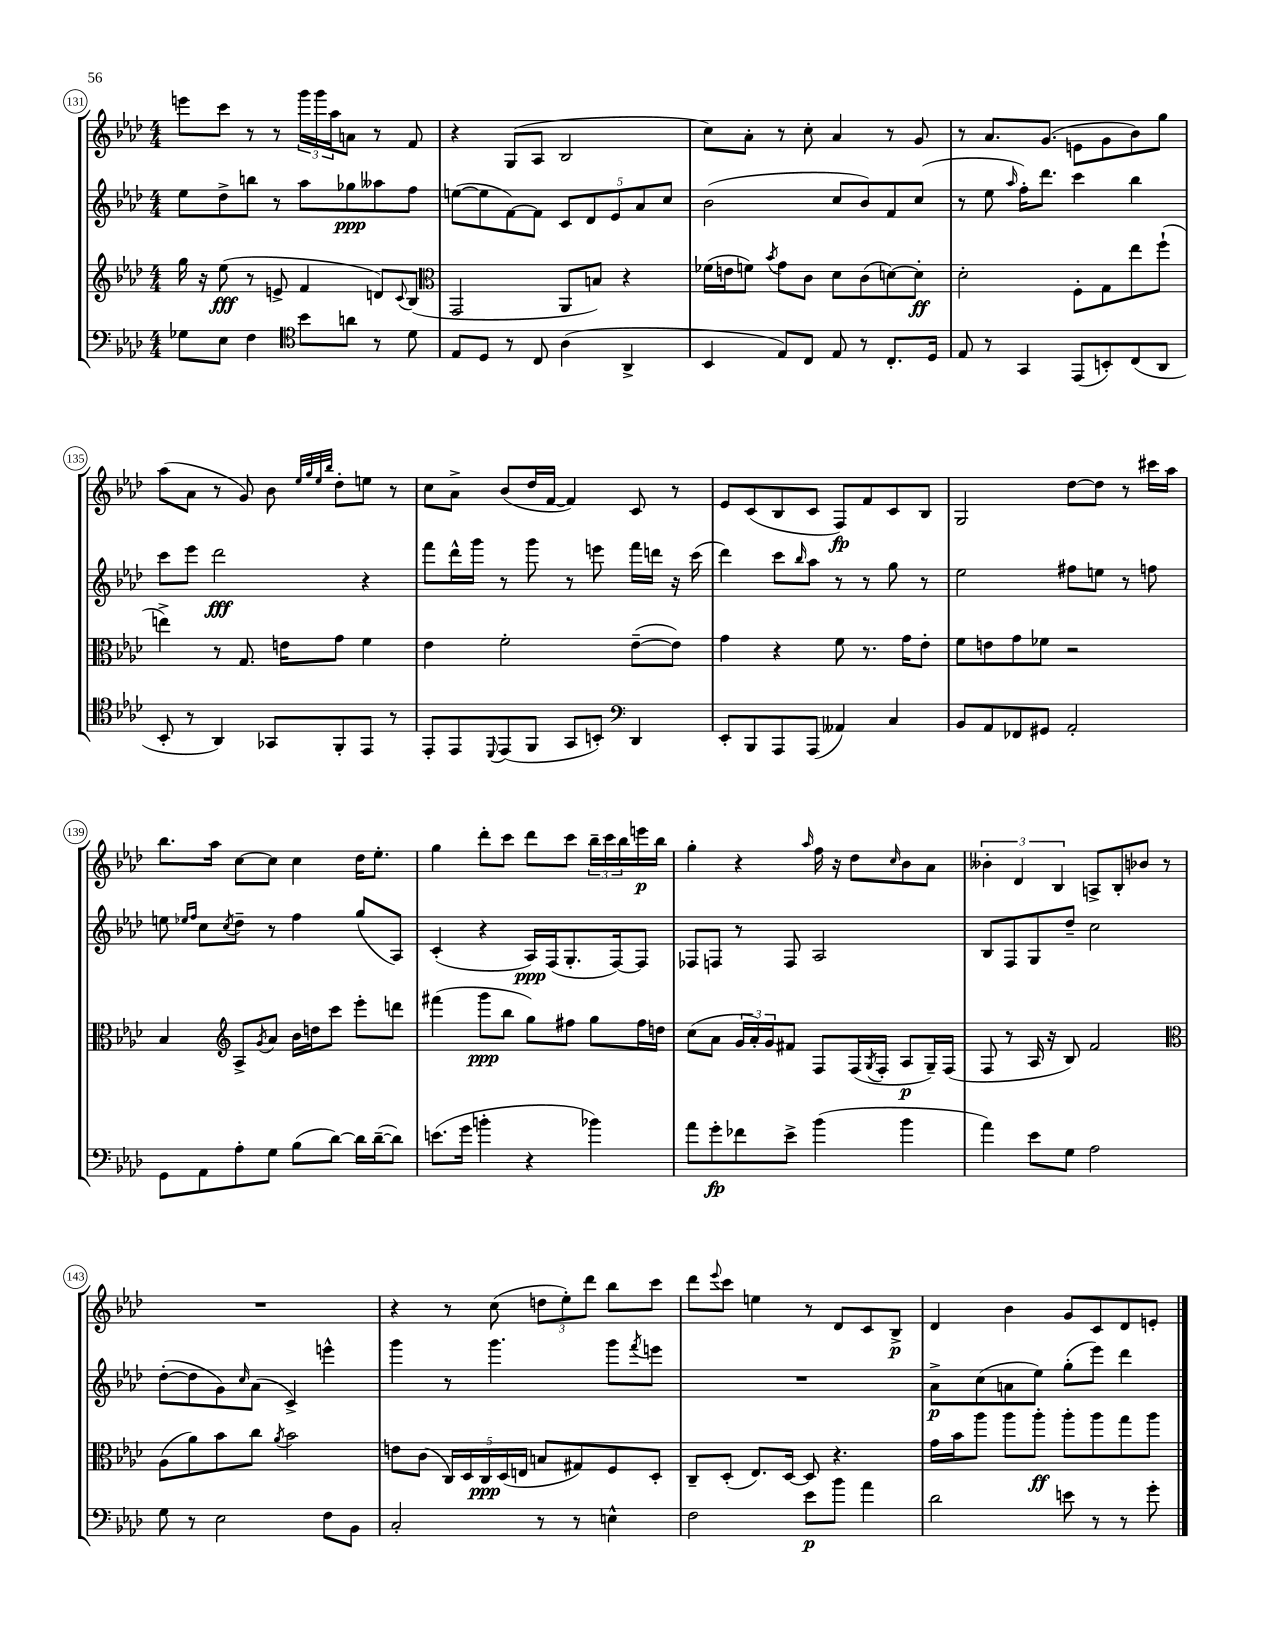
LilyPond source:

<<
\new StaffGroup <<
\new Staff = "s0" {
    \clef treble \key aes \major \numericTimeSignature \time 4/4
    e'''8 c'''8 r8 r8 \tuplet 3/2 { g'''16 g'''16 aes''16 } a'8 r8 f'8 |
    r4 g8( aes8 bes2 |
    c''8) aes'8-. r8 c''8-. aes'4 r8 g'8 |
    r8 aes'8. g'8.( e'8 g'8 bes'8) g''8 |
    aes''8( aes'8 r8 g'8) bes'8 \grace { ees''32 g''32 ees''32 bes''32 } des''8-. e''8 r8 |
    c''8 aes'8-> bes'8( des''16 f'16~ f'4) c'8 r8 |
    ees'8 c'8( bes8 c'8 f8\fp) f'8 c'8 bes8 |
    g2 des''8~ des''8 r8 cis'''16 aes''16 |
    bes''8. aes''16 c''8~ c''8 c''4 des''16 ees''8.-. |
    g''4 des'''8-. c'''8 des'''8 c'''8 \tuplet 3/2 { bes''16-- c'''16 bes''16 } e'''16\p bes''16 |
    g''4-. r4 \grace { aes''16 } f''16 r16 des''8 \grace { c''16 } bes'8 aes'8 |
    \tuplet 3/2 { beses'4-. des'4 bes4 } a8-> bes8-. bes'8 r8 |
    R1 |
    r4 r8 c''8( \tuplet 3/2 { d''8 ees''8-.) des'''8 } bes''8 c'''8 |
    des'''8 \appoggiatura { ees'''8 } c'''8 e''4 r8 des'8 c'8 bes8->\p |
    des'4 bes'4 g'8 c'8 des'8 e'8-. \bar "|." |
}
\new Staff = "s1" {
    \clef treble \key aes \major \numericTimeSignature \time 4/4
    ees''8 des''8-> b''8 r8 aes''8 ges''8\ppp aeses''8 f''8 |
    e''8~( e''8 f'8~) f'8 \tuplet 5/4 { c'8 des'8 ees'8 aes'8 c''8 } |
    bes'2( c''8 bes'8) f'8 c''8( |
    r8 ees''8 \grace { aes''16 } f''16-.) des'''8. c'''4 bes''4 |
    c'''8 ees'''8 des'''2\fff r4 |
    f'''8 des'''16-^ g'''16 r8 g'''8 r8 e'''8 f'''16 d'''16 r16 c'''16( |
    des'''4) c'''8 \grace { bes''16 } aes''8 r8 r8 g''8 r8 |
    ees''2 fis''8 e''8 r8 f''8 |
    e''8 \grace { ees''16 f''16 } c''8 \acciaccatura { c''8 } des''8-- r8 f''4 g''8( aes8) |
    c'4-.( r4 aes16\ppp) f16( g8.-. f16~) f8 |
    fes8 f8 r8 f8 aes2 |
    bes8 f8 g8 des''8-- c''2 |
    des''8~-.( des''8 g'8) \grace { c''16 } aes'8( c'4->) e'''4-^ |
    g'''4 r8 g'''4. g'''8 \acciaccatura { f'''8 } e'''8 |
    R1 |
    aes'8->\p c''8( a'8 ees''8) g''8-.( ees'''8) des'''4 \bar "|." |
}
\new Staff = "s2" {
    \clef treble \key aes \major \numericTimeSignature \time 4/4
    g''16 r16 ees''8\fff( r8 e'8-> f'4 d'8) \appoggiatura { c'8 } bes8( |
    \clef alto g,2 aes,8 b8) r4 |
    fes'16( e'16 f'8) \acciaccatura { bes'8 } g'8 c'8 des'8 c'8( d'8~) d'8-.\ff |
    des'2-. f8-. g8 ees''8 f''8-!( |
    e''4->) r8 g8. e'16 g'8 f'4 |
    ees'4 f'2-. ees'8~--( ees'8) |
    g'4 r4 f'8 r8. g'16 ees'8-. |
    f'8 e'8 g'8 fes'8 r2 |
    bes4 \clef treble aes8-> \acciaccatura { g'8 } aes'8 bes'16 d''16 c'''8 ees'''8-. d'''8 |
    fis'''4( g'''8\ppp bes''8 g''8) fis''8 g''8 fis''16 d''16 |
    c''8( aes'8 \tuplet 3/2 { g'16 aes'16-.) g'16 } fis'8 f8 f16( \acciaccatura { g8 } f16-. aes8\p g16--) f16( |
    f8 r8 aes16 r16 bes8) f'2 |
    \clef alto aes8( aes'8) bes'8 c''8 \acciaccatura { aes'8 } bes'2 |
    e'8 c'8( \tuplet 5/4 { c16) des16 c16\ppp des16( e16 } b8 gis8) f8 des8-. |
    c8-- des8-.( ees8.) des16~ des8 r4. |
    g'16 bes'16 aes''8 aes''8 aes''8-.\ff aes''8-. aes''8 g''8 aes''8 \bar "|." |
}
\new Staff = "s3" {
    \clef bass \key aes \major \numericTimeSignature \time 4/4
    ges8 ees8 f4 \clef tenor bes'8 a'8 r8 des'8 |
    ees8 des8 r8 c8 aes4( aes,4-> |
    bes,4 ees8) c8 ees8 r8 c8.-. des16 |
    ees8 r8 g,4 ees,8( b,8-.) c8( aes,8 |
    bes,8-. r8 aes,4) ges,8 f,8-. ees,8 r8 |
    ees,8-. ees,8 \appoggiatura { des,8 } ees,8( f,8 g,8 b,8-.) \clef bass des,4 |
    ees,8-. bes,,8 aes,,8 aes,,8( aeses,4) c4 |
    bes,8 aes,8 fes,8 gis,8 aes,2-. |
    g,8 aes,8 aes8-. g8 bes8( des'8~) des'16 des'16~--( des'8) |
    e'8.( g'16 b'4-. r4 bes'4) |
    aes'8 g'8-.\fp fes'8 ees'8-> bes'4( bes'4 |
    aes'4) ees'8 g8 aes2 |
    g8 r8 ees2 f8 bes,8 |
    c2-. r8 r8 e4-^ |
    f2 ees'8\p bes'8 aes'4 |
    des'2 e'8 r8 r8 g'8-. \bar "|." |
}
>>
>>
\layout { \context { \Score currentBarNumber = #131 \override BarNumber.stencil = #(make-stencil-circler 0.1 0.3 ly:text-interface::print) } }
